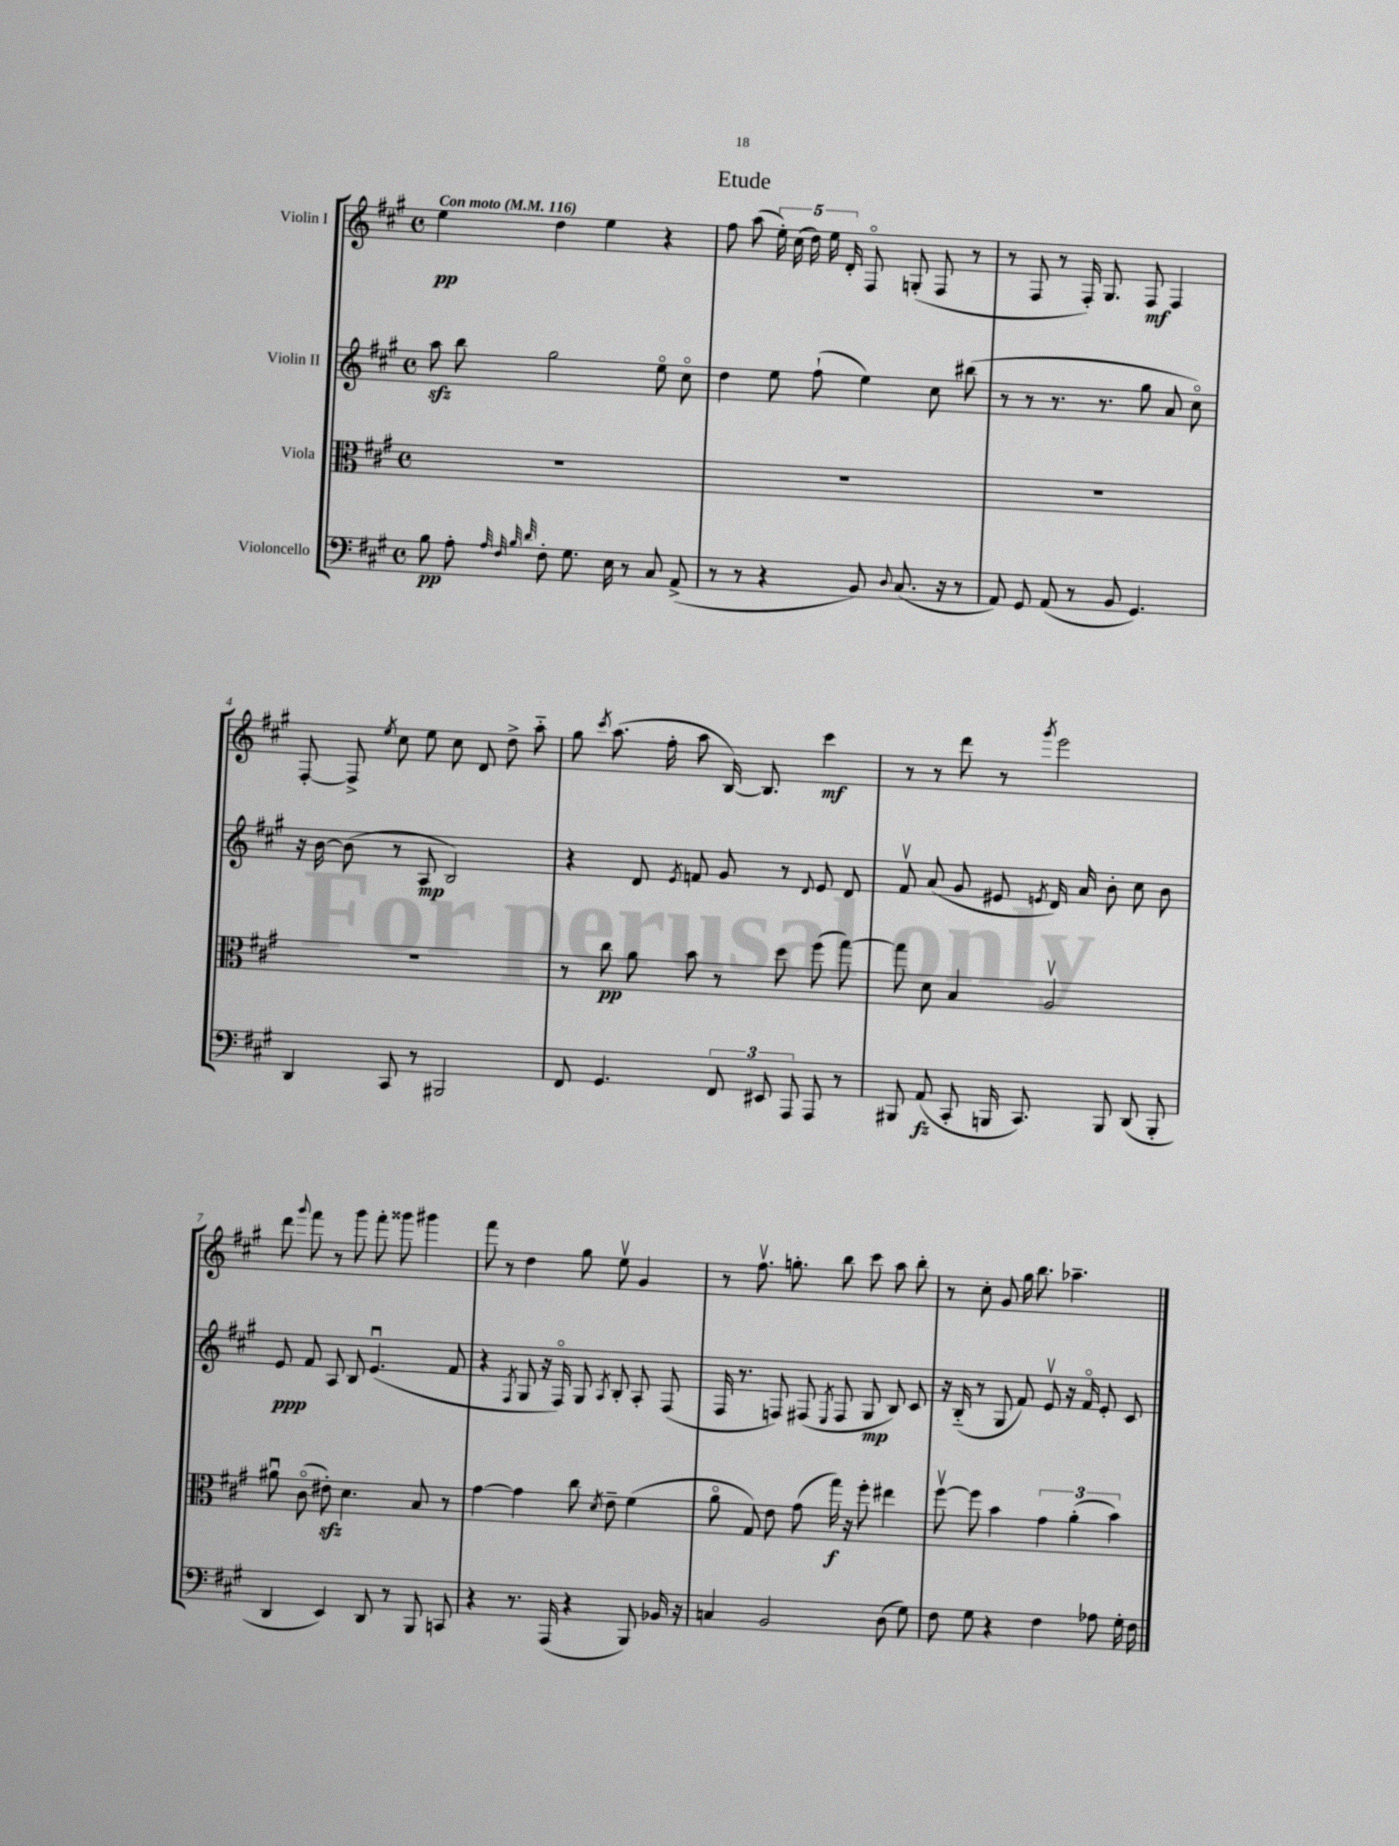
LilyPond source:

\header { title = "Etude" }
<<
\new StaffGroup <<
\new Staff = "s0" \with { instrumentName = "Violin I" } {
    \clef treble \key a \major \defaultTimeSignature \time 4/4 \tempo "Con moto" 4 = 116
    \autoBeamOff e''4\pp d''4 e''4 r4 |
    fis''8 a''8( \tuplet 5/4 { e''16-.) cis''16( d''16) e''16 d'16-. } fis8\flageolet g8-.( fis8 r8 |
    r8 fis8 r8 fis16-.) gis8. fis8\mf fis4 |
    fis8~-. fis8-> \acciaccatura { e''8 } cis''8 e''8 cis''8 d'8 d''8-> a''8-_ |
    gis''8 \acciaccatura { cis'''8 } a''8.( fis''16-. a''8 b16~) b8. cis'''4\mf |
    r8 r8 d'''8 r8 \acciaccatura { gis'''8 } e'''2 |
    d'''8 \appoggiatura { gis'''8 } fis'''8 r8 gis'''8 fis'''8-. gisis'''8 gis'''4 |
    fis'''8 r8 d''4 gis''8 e''8\upbow gis'4 |
    r8 fis''8.\upbow g''8.-. b''8 cis'''8 a''8 b''8-. |
    r8 cis''8-. gis'8 gis''16 b''8. aes''4.-- \bar "|." |
}
\new Staff = "s1" \with { instrumentName = "Violin II" } {
    \clef treble \key a \major \defaultTimeSignature \time 4/4
    \autoBeamOff a''8\sfz b''8 gis''2 e''8\flageolet cis''8\flageolet |
    d''4 e''8 fis''8-!( e''4) cis''8 bis''8( |
    r8 r8 r8. r8. gis''8 a'8 cis''8\flageolet) |
    r16 b'16~ b'8( r8 a8\mp b2) |
    r4 d'8 \acciaccatura { e'8 } f'8 gis'8 r8 \appoggiatura { d'8 } e'8 d'8 |
    fis'8\upbow a'8( gis'8 eis'8 \acciaccatura { e'8 } d'16) a'16 b'8-. cis''8 b'8 |
    e'8\ppp fis'8 a8 b8 e'4.\downbow( fis'8 |
    r4 \acciaccatura { fis8 } gis8 r16 fis16\flageolet) gis8 \acciaccatura { a8 } b8-. a8-. fis8( |
    fis16 r8. f8) fis8( \acciaccatura { e8 } fis8 gis8\mp b8) cis'8 |
    r16 b16-_( r8 gis8 fis'8) e'8\upbow r16 fis'16\flageolet e'8-. cis'8 \bar "|." |
}
\new Staff = "s2" \with { instrumentName = "Viola" } {
    \clef alto \key a \major \defaultTimeSignature \time 4/4
    \autoBeamOff R1 |
    R1 |
    R1 |
    R1 |
    r8 cis''8\pp a'8 b'8 r8 d''8 fis''8( gis''8~) |
    gis''8 d'8 b4 a2\upbow |
    ais'8\downbow cis'8\flageolet( eis'8-.\sfz) d'4. b8 r8 |
    gis'4~ gis'4 cis''8 \acciaccatura { d'8 } e'8-- fis'4( |
    a'8\flageolet gis8) e'8 gis'8( gis''16\f) r16 fis''8-. eis''4 |
    fis''8~\upbow fis''8 b'4 \tuplet 3/2 { gis'4 a'4-.( b'4) } \bar "|." |
}
\new Staff = "s3" \with { instrumentName = "Violoncello" } {
    \clef bass \key a \major \defaultTimeSignature \time 4/4
    \autoBeamOff b8\pp a8-. \grace { a32 fis32 b32 d'32 } fis8-. gis8. e16 r8 cis8 a,8->( |
    r8 r8 r4 b,8) \appoggiatura { d8 } cis8.( r16 r8 |
    a,8) gis,8 a,8( r8 b,8 gis,4.) |
    d,4 cis,8 r8 bis,,2 |
    fis,8 gis,4. \tuplet 3/2 { fis,8 eis,8 a,,8 } a,,8 r8 |
    bis,,8 a,8\fz( cis,8-. b,,16 cis,8.) b,,8 d,8( b,,8-. |
    d,4 e,4) d,8 r8 b,,8 c,8 |
    r4 r8. a,,16( r4 b,,8) bes,16 r16 |
    c4 b,2 d8( gis8) |
    fis8 gis8 r4 fis4 aes8 gis16-. fis16 \bar "|." |
}
>>
>>
